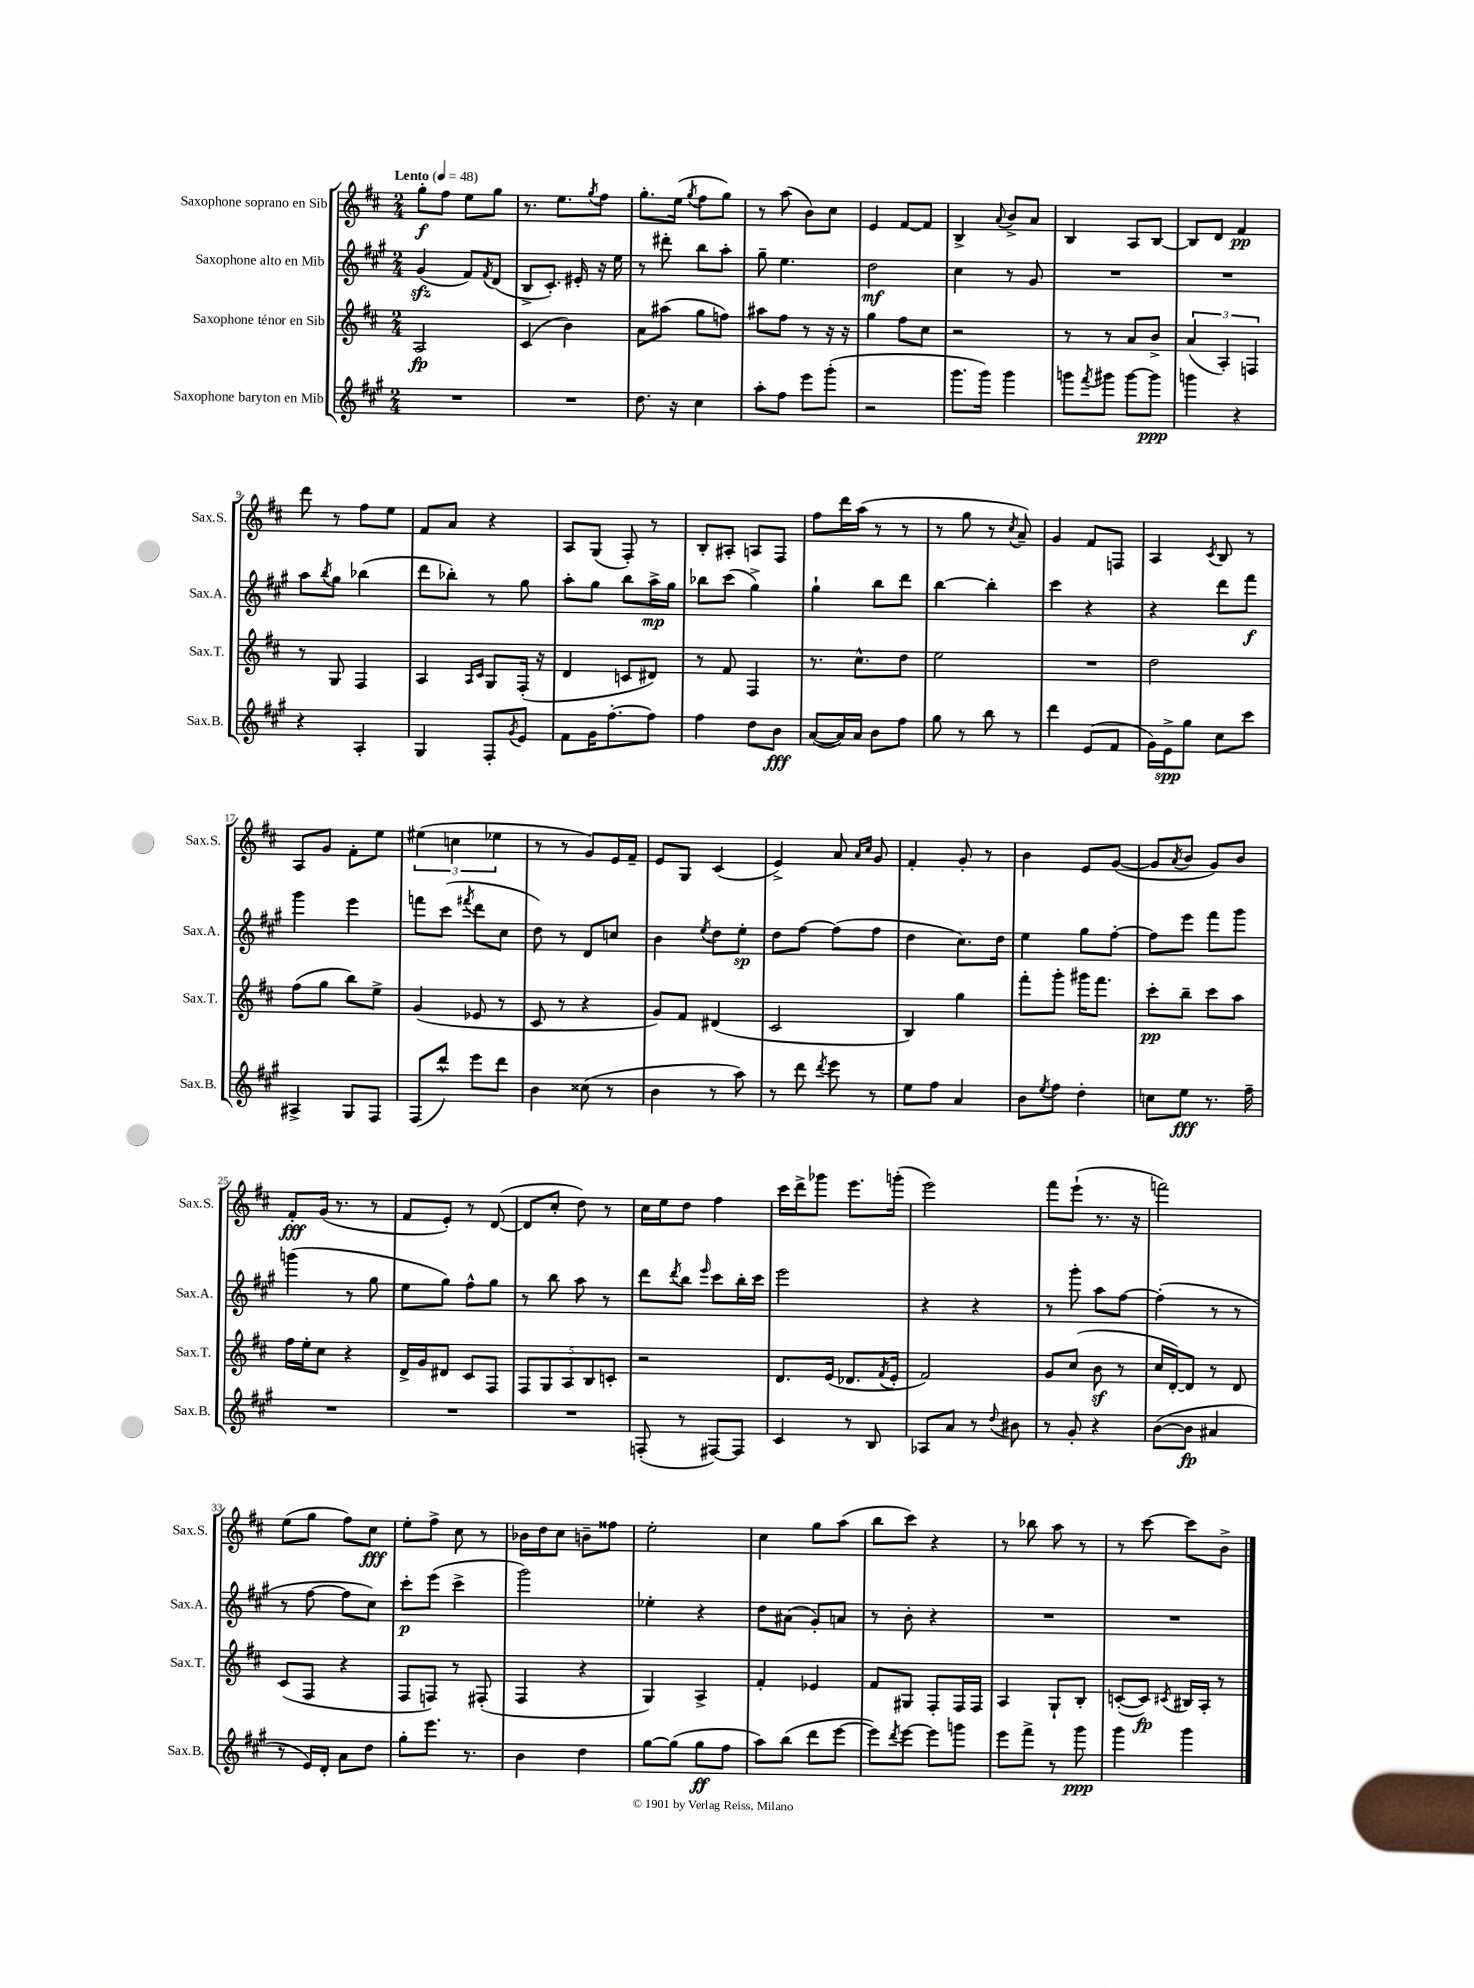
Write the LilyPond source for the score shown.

<<
\new StaffGroup <<
\new Staff = "s0" \with { instrumentName = "Saxophone soprano en Sib" shortInstrumentName = "Sax.S." } {
    \clef treble \key d \major \numericTimeSignature \time 2/4 \tempo "Lento" 4 = 48
    g''8-.\f fis''8 e''8 g''8 |
    r8. e''8. \acciaccatura { g''8 } fis''8 |
    g''8.-. e''16( \acciaccatura { g''8 } fis''8 g''8) |
    r8 a''8( b'8) cis''8 |
    e'4 fis'8~ fis'8 |
    b4-> \appoggiatura { a'8 } b'8-> a'8 |
    b4 a8 b8~ |
    b8 d'8 fis'4\pp |
    d'''8 r8 fis''8 e''8 |
    fis'8 a'8 r4 |
    a8 g8( fis8-.) r8 |
    b8-. ais8-. a8 fis8 |
    fis''8 d'''16 a''16( r8 r8 |
    r8 g''8 r8 \acciaccatura { cis''8 } a'8--) |
    g'4 fis'8 f8 |
    a4 \acciaccatura { cis'8 } b8 r8 |
    a8 g'8 fis'8-. e''8 |
    \tuplet 3/2 { eis''4( c''4 ees''4 } |
    r8 r8 g'8) e'16 fis'16-- |
    e'8 g8 cis'4( |
    e'4->) a'8 \grace { a'16 cis''16 } g'8 |
    fis'4-. g'8-. r8 |
    b'4 e'8 g'8~( |
    g'8 \acciaccatura { a'8 } b'8 g'8) b'8 |
    fis'8-.\fff g'16( r8. r8 |
    fis'8 e'8-.) r8 d'8~( |
    d'8 cis''8-. d''8) r8 |
    cis''16 e''16 d''8 fis''4 |
    cis'''16 d'''16-> ges'''8 e'''8. g'''16-.( |
    e'''2) |
    fis'''8 e'''8-!( r8. r16 |
    f'''2) |
    e''8( g''8 fis''8) cis''8\fff |
    e''8-. fis''8-> cis''8 r8 |
    bes'16 d''16 cis''8 b'8-- fisis''8 |
    e''2-. |
    cis''4 g''8 a''8( |
    b''8 cis'''8) r4 |
    r8 bes''8 a''8 r8 |
    r8 cis'''8~ cis'''8 b'8-> \bar "|." |
}
\new Staff = "s1" \with { instrumentName = "Saxophone alto en Mib" shortInstrumentName = "Sax.A." } {
    \clef treble \key a \major \numericTimeSignature \time 2/4
    gis'4\sfz( fis'8) \acciaccatura { fis'8 } d'8( |
    b8-> cis'8.-.) eis'16-. r16 e''16 |
    r8 dis'''8-. b''8 a''8-. |
    gis''8-- e''4. |
    d''2\mf |
    cis''4 r8 gis'8 |
    R2 |
    R2 |
    a''8 \acciaccatura { b''8 } gis''8 bes''4( |
    d'''8 bes''8-.) r8 gis''8 |
    a''8-. gis''8 b''8 a''16->\mp gis''16 |
    bes''8 cis'''8( gis''4->) |
    gis''4-! b''8 d'''8 |
    b''4~ b''4-. |
    cis'''4 r4 |
    r4 d'''8 fis'''8\f |
    gis'''4 e'''4 |
    f'''8 cis'''8( \acciaccatura { fis'''8 } d'''8 cis''8 |
    d''8) r8 d'8 c''8 |
    b'4 \acciaccatura { e''8 } d''8 e''8-.\sp |
    d''8 fis''8~ fis''8( fis''8 |
    d''4 cis''8.) d''16 |
    e''4 gis''8 fis''8~-. |
    fis''8 e'''8 fis'''8 gis'''8 |
    g'''4( r8 gis''8 |
    e''8 gis''8) fis''8-^ gis''8 |
    r8 b''8 a''8 r8 |
    d'''8 \acciaccatura { d'''8 } b''8 \grace { e'''16 } cis'''8 b''16-. cis'''16 |
    e'''2 |
    r4 r4 |
    r8 gis'''8-. a''8 fis''8~ |
    fis''4-.( r8 r8 |
    r8 fis''8~ fis''8 cis''8) |
    cis'''8-.\p e'''8( cis'''4-> |
    gis'''2) |
    ees''4-. r4 |
    d''8 ais'8( gis'8-.) a'8 |
    r8 b'8-. r4 |
    R2 |
    R2 \bar "|." |
}
\new Staff = "s2" \with { instrumentName = "Saxophone ténor en Sib" shortInstrumentName = "Sax.T." } {
    \clef treble \key d \major \numericTimeSignature \time 2/4
    a2\fp |
    cis'4( b'4) |
    a'8 ais''8( g''8 f''8) |
    ais''8 fis''8 r8 r16 r16 |
    g''4 fis''8 cis''8 |
    r2 |
    r8 r8 a'8 b'8-> |
    \tuplet 3/2 { a'4( a4-.) f4 } |
    r8 g8 fis4 |
    a4 \grace { a16 cis'16 } g8 fis16-.( r16 |
    d'4 c'8 dis'8) |
    r8 fis'8 fis4 |
    r8. cis''8.-^ d''8 |
    e''2 |
    R2 |
    d''2 |
    fis''8( g''8 b''8) e''8-> |
    g'4( ees'8 r8 |
    cis'8 r8 r4 |
    g'8) fis'8 dis'4( |
    cis'2 |
    b4) g''4 |
    fis'''8-. g'''8-. gis'''16 fis'''8. |
    cis'''8-.\pp b''8-- cis'''8 a''8 |
    fis''16 e''16-. cis''8 r4 |
    d'16-> g'16 dis'8 cis'8 fis8 |
    \tuplet 5/4 { fis8 g8 a8 b8 c'8-. } |
    r2 |
    d'8. e'16( des'8. \acciaccatura { fis'8 } e'16-. |
    fis'2) |
    g'8 cis''8( b'8\sf r8 |
    cis''16 d'16~-.) d'8 r8 d'8 |
    cis'8( fis8 r4 |
    fis8 f8) r8 fis8-.( |
    fis4 r4 |
    g4) a4-> |
    fis'4-. ees'4 |
    fis'8 gis8 fis8-. fis16 fis16 |
    a4 g8-! b8-. |
    c'8~-.( c'8\fp) \acciaccatura { cis'8 } bis16 a16-. r8 \bar "|." |
}
\new Staff = "s3" \with { instrumentName = "Saxophone baryton en Mib" shortInstrumentName = "Sax.B." } {
    \clef treble \key a \major \numericTimeSignature \time 2/4
    R2 |
    R2 |
    d''8. r16 cis''4 |
    a''8-. fis''8 e'''8 gis'''8-.( |
    r2 |
    gis'''8. gis'''16) gis'''4 |
    g'''8 \acciaccatura { fis'''8 } gis'''8 gis'''8~ gis'''8\ppp |
    g'''4 r4 |
    r4 a4-. |
    gis4 fis8-. \acciaccatura { gis'8 } e'8 |
    fis'8 gis'16 fis''8.~-. fis''8 |
    fis''4 d''8 b'8\fff |
    a'8~( a'16) a'16 b'8 fis''8 |
    gis''8 r8 b''8 r8 |
    d'''4 e'8( fis'8 |
    gis'16) e'16->\spp gis''8 cis''8 cis'''8 |
    ais4-> gis8 fis8 |
    fis8( d'''8-^) e'''8 d'''8 |
    b'4 cisis''8( r8 |
    b'4 r8 a''8) |
    r8 d'''8 \acciaccatura { d'''8 } e'''8 r8 |
    e''8 fis''8 a'4 |
    b'8 \acciaccatura { e''8 } fis''8 d''4-. |
    c''8 e''8\fff r8. fis''16-- |
    R2 |
    R2 |
    R2 |
    f8-.( r8 fis8~) fis8 |
    cis'4 r8 b8 |
    aes8 a'8 r8 \appoggiatura { d''8 } bis'8 |
    r8 gis'8-. r4 |
    b'8~( b'8\fp ais'4 |
    r8 e'16) d'16-. a'8 d''8 |
    gis''8-. e'''8. r8. |
    b'4 d''4 |
    gis''8~ gis''8( gis''8\ff fis''8 |
    a''8) b''8( d'''8 e'''8~ |
    e'''8) \acciaccatura { d'''8 } e'''8~ e'''8 g'''8 |
    e'''8 fis'''8-> r8 gis'''8\ppp |
    gis'''4 gis'''4 \bar "|." |
}
>>
>>
